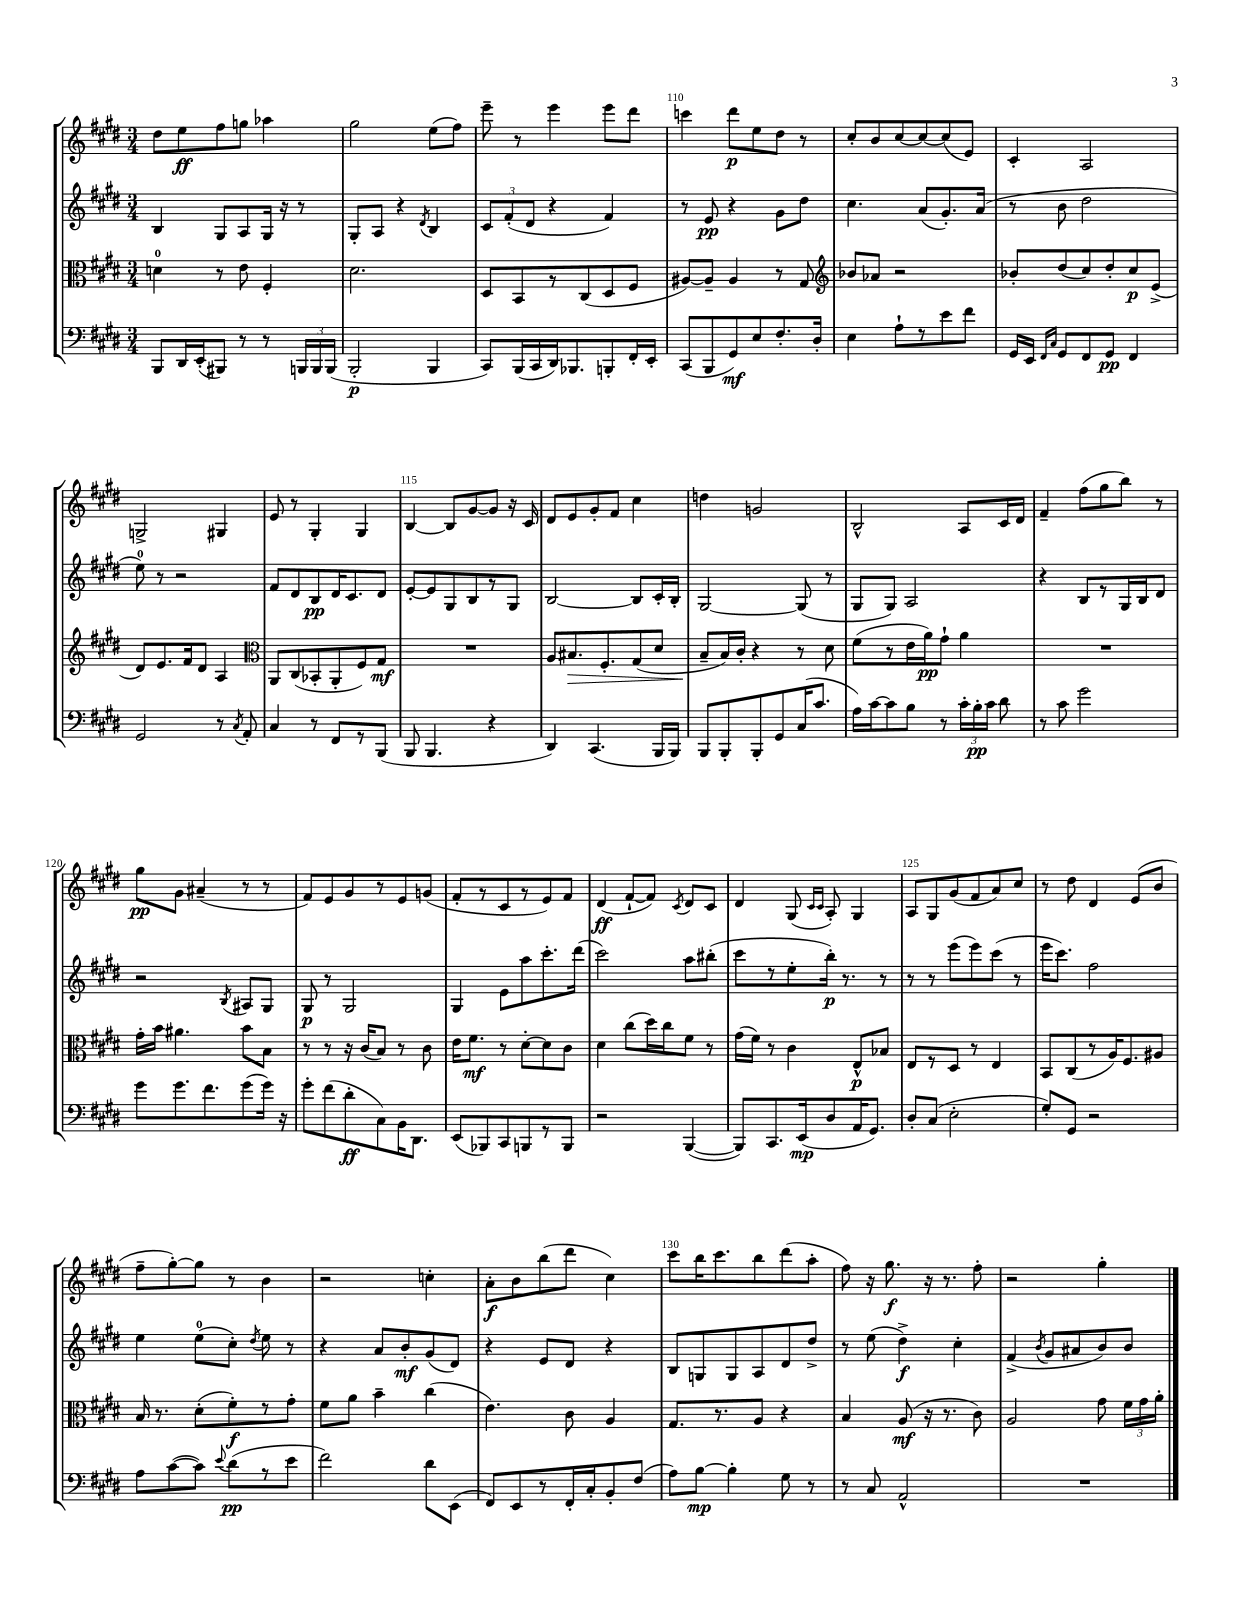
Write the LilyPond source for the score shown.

<<
\new StaffGroup <<
\new Staff = "s0" {
    \clef treble \key e \major \numericTimeSignature \time 3/4
    \autoBeamOff dis''8[ e''8\ff fis''8 g''8] aes''4 |
    gis''2 e''8[( fis''8]) |
    e'''8-- r8 e'''4 e'''8[ dis'''8] |
    c'''4 dis'''8[\p e''8 dis''8] r8 |
    cis''8[-. b'8 cis''8~ cis''8~ cis''8( e'8]) |
    cis'4-. a2 |
    g2-> gis4 |
    e'8 r8 gis4-. gis4 |
    b4~ b8[ gis'8~ gis'8] r16 cis'16 |
    dis'8[ e'8 gis'8-. fis'8] cis''4 |
    d''4 g'2 |
    b2-^ a8[ cis'16 dis'16] |
    fis'4-- fis''8[( gis''8 b''8]) r8 |
    gis''8[\pp gis'8] ais'4--( r8 r8 |
    fis'8[) e'8 gis'8 r8 e'8 g'8]( |
    fis'8[-. r8 cis'8 r8 e'8) fis'8] |
    dis'4\ff( fis'8[~-! fis'8]) \acciaccatura { cis'8 } dis'8[ cis'8] |
    dis'4 gis8( \grace { cis'16[ cis'16] } a8-.) gis4 |
    a8[ gis8 gis'8( fis'8 a'8) cis''8] |
    r8 dis''8 dis'4 e'8[( b'8] |
    fis''8[-- gis''8~-.) gis''8] r8 b'4 |
    r2 c''4-. |
    a'8[-.\f b'8 b''8( dis'''8] cis''4) |
    cis'''8[ b''16 cis'''8. b''8 dis'''8( a''8]-. |
    fis''8) r16 gis''8.\f r16 r8. fis''8-. |
    r2 gis''4-. \bar "|." |
}
\new Staff = "s1" {
    \clef treble \key e \major \numericTimeSignature \time 3/4
    \autoBeamOff b4 gis8[ a8 gis16] r16 r8 |
    gis8[-. a8] r4 \acciaccatura { dis'8 } b4 |
    \tuplet 3/2 { cis'8[ fis'8-.( dis'8] } r4 fis'4) |
    r8 e'8\pp r4 gis'8[ dis''8] |
    cis''4. a'8[( gis'8.-.) a'16]( |
    r8 b'8 dis''2 |
    e''8-0) r8 r2 |
    fis'8[ dis'8 b8\pp dis'16 cis'8. dis'8] |
    e'8[~-. e'8 gis8 b8 r8 gis8] |
    b2~ b8[ cis'16-. b16]-. |
    gis2~ gis8( r8 |
    gis8[ gis8]) a2 |
    r4 b8[ r8 gis16 b16 dis'8] |
    r2 \acciaccatura { b8 } ais8[ gis8] |
    gis8\p r8 gis2 |
    gis4 e'8[ a''8 cis'''8.-. dis'''16]( |
    cis'''2) a''8[ bis''8]-.( |
    cis'''8[ r8 e''8-. b''16]-.\p) r8. r8 |
    r8 r8 e'''8[( e'''8) cis'''8]( r8 |
    e'''16[ cis'''8.]) fis''2 |
    e''4 e''8[-0( cis''8]-.) \acciaccatura { dis''8 } e''8 r8 |
    r4 a'8[ b'8-.\mf gis'8( dis'8]) |
    r4 e'8[ dis'8] r4 |
    b8[ g8 g8 a8 dis'8 dis''8]-> |
    r8 e''8( dis''4->\f) cis''4-. |
    fis'4->( \acciaccatura { b'8 } gis'8[ ais'8 b'8) b'8] \bar "|." |
}
\new Staff = "s2" {
    \clef alto \key e \major \numericTimeSignature \time 3/4
    \autoBeamOff d'4-0 r8 e'8 fis4-. |
    dis'2. |
    dis8[ b,8 r8 cis8( dis8 fis8] |
    ais8[~) ais8]-- ais4 r8 gis8 |
    \clef treble bes'8[ aes'8] r2 |
    bes'8[-. dis''8( cis''8) dis''8-. cis''8\p e'8]->( |
    dis'8[) e'8. fis'16 dis'8] a4 |
    \clef alto a,8[ cis8( bes,8-. a,8-. fis8) gis8]\mf |
    R2. |
    a8[ bis8.\> fis8.-. gis8( dis'8] |
    b8[--\! b16) cis'16]-. r4 r8 dis'8 |
    fis'8[( r8 e'16 a'16\pp) gis'8]-! a'4 |
    R2. |
    gis'16[-. b'16] ais'4. b'8[ b8] |
    r8 r8 r16 cis'16[( b8]) r8 cis'8 |
    e'16[ fis'8.]\mf r8 dis'8[~-. dis'8 cis'8] |
    dis'4 cis''8[( dis''16) cis''16 fis'8] r8 |
    gis'16[( fis'16]) r8 cis'4 e8[-^\p bes8] |
    e8[ r8 dis8] r8 e4 |
    b,8[ cis8( r8 a16) fis8. ais8] |
    b16 r8. dis'8[-.( fis'8-.\f) r8 gis'8]-. |
    fis'8[ a'8] b'4-- cis''4( |
    e'4.) cis'8 a4 |
    gis8.[ r8. a8] r4 |
    b4 a8\mf( r16 r8. cis'8) |
    a2 gis'8 \tuplet 3/2 { fis'16[ gis'16 a'16]-. } \bar "|." |
}
\new Staff = "s3" {
    \clef bass \key e \major \numericTimeSignature \time 3/4
    \autoBeamOff b,,8[ dis,16 e,16-.( bis,,8]) r8 r8 \tuplet 3/2 { b,,16[ b,,16 b,,16]( } |
    b,,2-.\p b,,4 |
    cis,8[) b,,16( cis,16 dis,16) bes,,8. b,,8-. fis,16-. e,16]-. |
    cis,8[( b,,8 gis,8\mf) e8 fis8.-. dis16]-. |
    e4 a8[-! r8 e'8 fis'8] |
    gis,16[ e,16] \grace { fis,16[ cis16] } gis,8[ fis,8 gis,8]\pp fis,4 |
    gis,2 r8 \acciaccatura { cis8 } a,8-. |
    cis4 r8 fis,8[ r8 b,,8]( |
    b,,8 b,,4. r4 |
    dis,4) cis,4.( b,,16[ b,,16]) |
    b,,8[ b,,8-. b,,8-. gis,8 cis16( cis'8.] |
    a16[) cis'16~ cis'8 b8] r8 \tuplet 3/2 { cis'16[-. b16-.\pp cis'16] } dis'8 |
    r8 cis'8 gis'2 |
    gis'8[ gis'8. fis'8. gis'8( gis'16]) r16 |
    gis'8[-. fis'8( dis'8-.\ff cis8) b,16 dis,8.] |
    e,8[( bes,,8) cis,8 b,,8 r8 b,,8] |
    r2 b,,4~( |
    b,,8[) cis,8. e,16\mp( dis8 a,16 gis,8.]) |
    dis8[-. cis8]( e2-. |
    gis8[-.) gis,8] r2 |
    a8[ cis'8~( cis'8]) \appoggiatura { e'8 } dis'8[\pp( r8 e'8] |
    fis'2) dis'8[ e,8]( |
    fis,8[) e,8 r8 fis,16-. cis16-. b,8-. fis8]( |
    a8[) b8]~\mp b4-. gis8 r8 |
    r8 cis8 a,2-^ |
    R2. \bar "|." |
}
>>
>>
\layout { \context { \Score currentBarNumber = #107 \override BarNumber.break-visibility = ##(#f #t #t) barNumberVisibility = #(every-nth-bar-number-visible 5) } }
